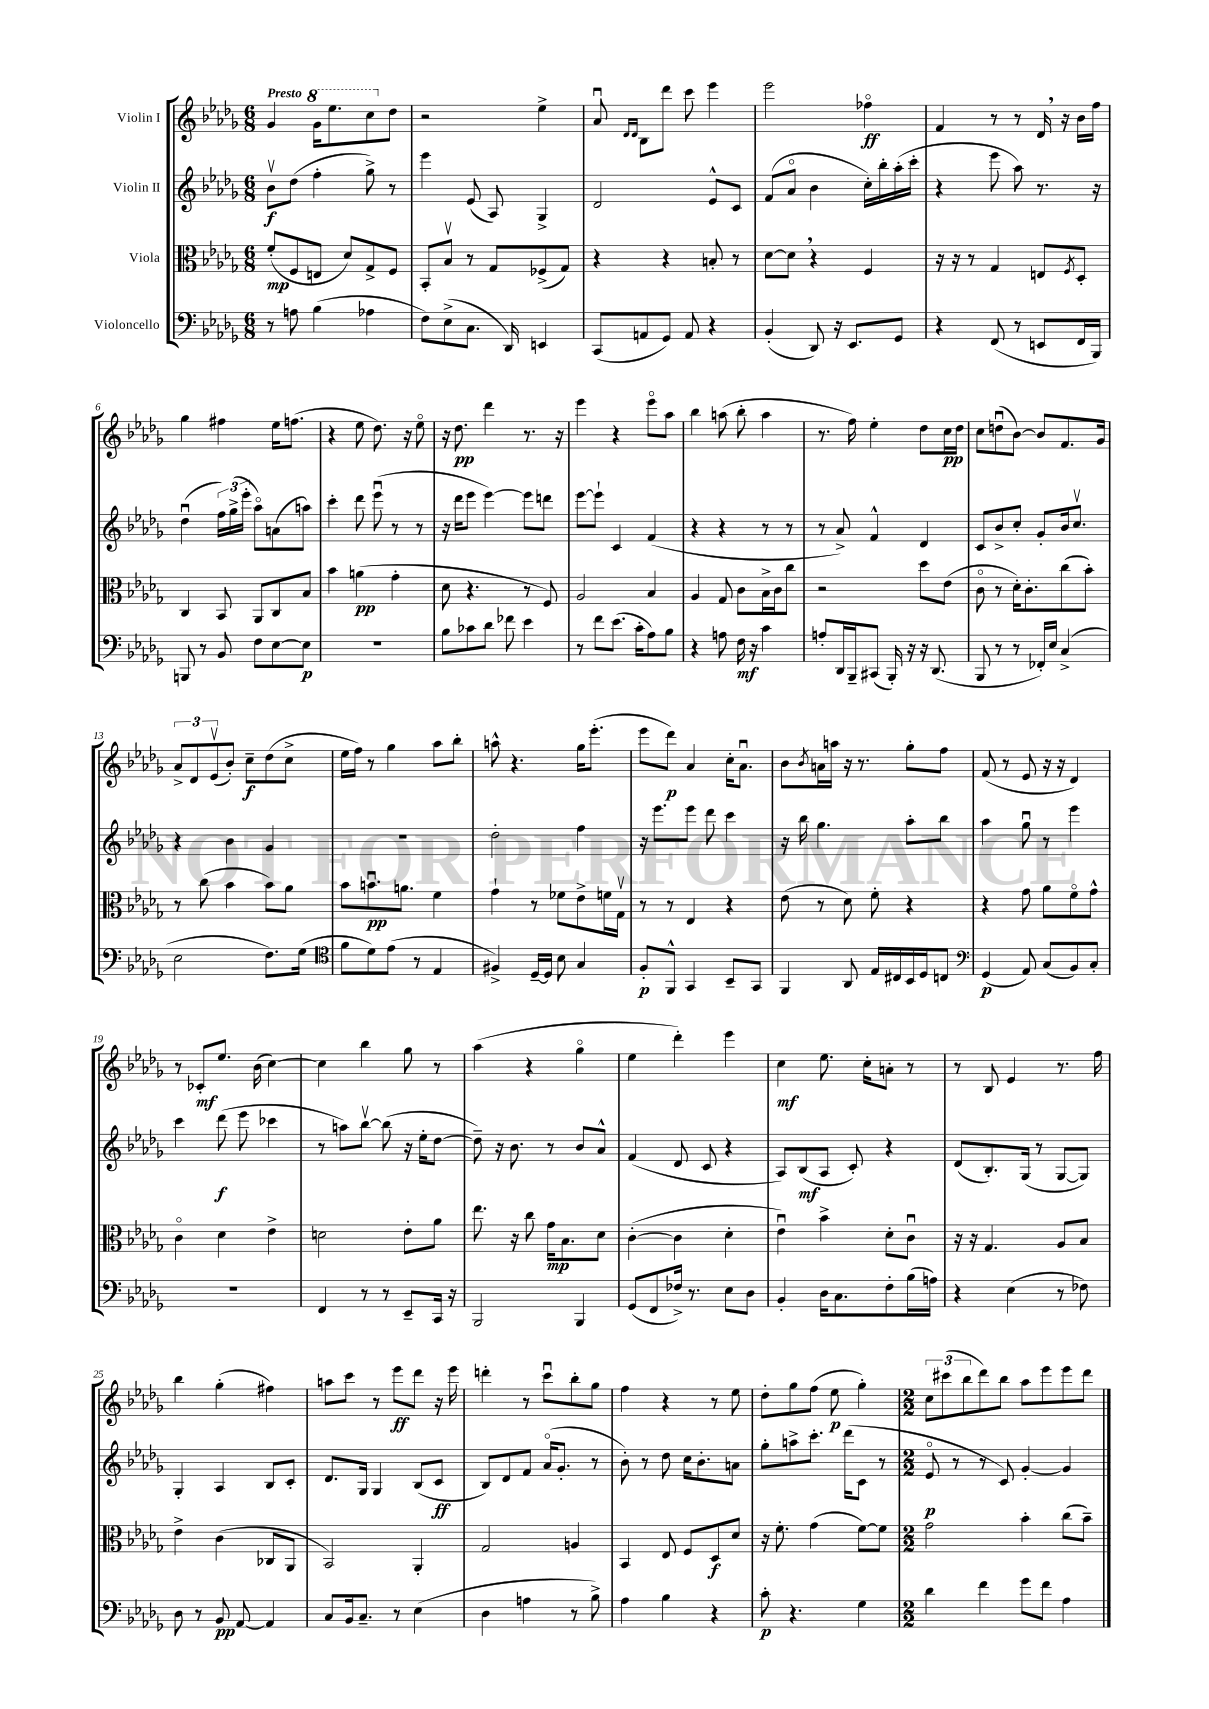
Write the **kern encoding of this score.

**kern	**kern	**kern	**kern
*staff4	*staff3	*staff2	*staff1
*clefF4	*clefC3	*clefG2	*clefG2
*k[b-e-a-d-g-]	*k[b-e-a-d-g-]	*k[b-e-a-d-g-]	*k[b-e-a-d-g-]
*M6/8	*M6/8	*M6/8	*M6/8
8r	(8f'	8b-v	4g-
8A	8F	(8dd-	.
(4B-	8E	4ff'	16gg-
.	.	.	8.eee-
.	8d-)	.	.
4A-	8G-^	8gg-^)	8ccc
.	8F	8r	8dd-
=	=	=	=
8F)	8BB-'	4eee-	2r
(8E-^	8B-v	.	.
8.C	8r	(8e-	.
.	8G-	8A-)	.
16DD-)	.	.	.
4EE	(8F-^	4G-^	4ee-^
.	8G-)	.	.
=	=	=	=
(8CC	4r	2d-	8a-u
.	.	.	16qqd-
.	.	.	16qqd-
8AA	.	.	8B-
8GG-)	4r	.	8ddd-
8AA	.	.	8ccc
4r	8B'	8e-^^	4eee-
.	8r	8c	.
=	=	=	=
(4BB-'	[8d-	(8f	2eee-
.	8d-]	8a-o	.
8DD-)	4r	4b-	.
16r	.	.	.
8.EE-	.	.	.
.	4F	16cc')	4ff-o
.	.	16bb-'	.
8GG-	.	(16aa-'	.
.	.	16ccc'	.
=	=	=	=
4r	16r	4r	4f
.	16r	.	.
.	8r	.	.
(8FF	4G-	8eee-	8r
8r	.	8aa-)	8r
8EE	8E	8.r	16d-
.	.	.	16r
.	8qF	.	.
16FF	8D-'	.	16b-
16BBB-)	.	16r	16ff
=	=	=	=
8BBB	4C	(4dd-u	4gg-
8r	.	.	.
8BB-	8BB-	24ff)	4ff#
.	.	(24gg-^	.
.	.	24eee-'	.
8F	8AA-	8aa-o)	.
[8E-	8C	(8a	16ee-
.	.	.	(8.ff
8E-]	8B-	8aa)	.
=	=	=	=
2.r	4b-	4ccc'	4r
.	(4a	8ddd-	8ee-
.	.	(8eee-u	8.dd-)
.	4g-'	8r	.
.	.	.	16r
.	.	8r	8ee-o
=	=	=	=
8B-	8d-	16r	16r
.	.	16ddd-	8.dd-
8c-	4.r	8eee-	.
8d-	.	[4eee-)	4ddd-
8f-	.	.	.
4e-	8r	8eee-]	8.r
.	8F)	8ddd	.
.	.	.	16r
=	=	=	=
8r	2A-	[8eee-	4eee-
8f	.	8eee-`]	.
(8.e-	.	4c	4r
16c'	.	.	.
8A-)	4B-	(4f	8eee-o
8B-	.	.	8aa-
=	=	=	=
4r	4A-	4r	4bb-
8A	8G-	4r	(8aa
16F	8c	.	8bb-'
16r	.	.	.
4c	16B-^	8r	4aa
.	16c	.	.
.	8cc	8r	.
=	=	=	=
8A'	2r	8r	8.r
16DD-	.	8a-^)	.
16BBB-~	.	.	16ff)
(8CC#	.	4f^^	4ee-'
16BBB-')	.	.	.
16r	.	.	.
16r	8dd-	4d-	8dd-
(8.DD-	.	.	.
.	(8e-	.	16cc
.	.	.	16dd-
=	=	=	=
8BBB-	8co	8c	8cc
8r	8r	8b-^	(8ddu
8r	16d-')	8cc'	[8b-)
.	8.c'	.	.
16FF-')	.	8g-'	8b-]
16E-	.	.	.
(4C^	(8cc	16b-	8.f
.	.	8.ccv	.
.	8b-')	.	.
.	.	.	16g-
=	=	=	=
2E-	8r	4r	12a-^
.	.	.	12d-
.	(8cc	.	.
.	.	.	(12e-v
.	4b-	4b-	8b-')
.	.	.	8cc~
8.F)	8b-)	4g-	(8dd-
.	8a-	.	8cc^
(16G-	.	.	.
=	=	=	=
*clefC4	*	*	*
8f	8b-	2.r	16ee-
.	.	.	16ff)
8d-)	8.bu	.	8r
(8e-	.	.	4gg-
.	8.a	.	.
8r	.	.	.
4E-	4f	.	8aa-
.	.	.	8bb-'
=	=	=	=
4F#^)	4g-`	2dd-'	8aa^^
.	.	.	4.r
[16D-~	8r	.	.
16D-]	.	.	.
8B-	8f-	.	.
4G-	8e-^	4ff	16gg-
.	.	.	(8.eee-'
.	16f	.	.
.	16G-v	.	.
=	=	=	=
8F'	8r	16r	8eee-
.	.	8.eee-	.
8FF^^	8r	.	8ddd-)
4GG-	4E-	8eee-	4a-
.	.	8ddd-	.
8BB-~	4r	4ccc	16cc'
.	.	.	8.a-u
8GG-	.	.	.
=	=	=	=
4FF	(8e-	16r	8b-
.	.	16bb-	.
.	.	.	8qb-
.	8r	4.gg-	16a
.	.	.	16aa
8AA-	8d-)	.	16r
.	.	.	8.r
16E-	8f'	.	.
16C#	.	.	.
16BB-	4r	8aa-'	8gg-'
16D-	.	.	.
8C	.	8bb-	8ff
=	=	=	=
*clefF4	*	*	*
(4GG-	4r	4aa-	(8f
.	.	.	8r
8AA-)	8g-	8gg-u	8e-
(8C	8a-	8r	16r
.	.	.	16r
8BB-)	8fo	4eee-	4d-)
8C'	8g-^^	.	.
=	=	=	=
2.r	4co	4ccc	8r
.	.	.	8c-'
.	4d-	(8ddd-	8.ee-
.	.	8eee-	.
.	.	.	(16b-
.	4e-^	4ccc-	[4cc)
=	=	=	=
4FF	2d	8r	4cc]
.	.	8aa)	.
8r	.	[8bb-v	4bb-
8r	.	(8bb-]	.
8EE-~	8e-'	16r	8gg-
.	.	16ee-'	.
16CC	8a-	[8dd-	8r
16r	.	.	.
=	=	=	=
2BBB-	8.ee-	8dd-~])	(4aa-
.	.	16r	.
.	16r	8.b-	.
.	8cc	.	4r
.	16g-	8r	.
.	8.B-	.	.
4BBB-	.	8b-	4gg-o
.	8d-	8a-^^	.
=	=	=	=
(8GG-	([4c'	(4f	4ee-
8FF	.	.	.
16F-^)	4c]	8d-	4ddd-')
8.r	.	.	.
.	.	8c	.
8E-	4d-'	4r	4eee-
8D-	.	.	.
=	=	=	=
4BB-'	4e-u)	8A-)	4cc
.	.	(8B-	.
16D-	4b-^	8A-	8.ee-
8.C	.	.	.
.	.	8c')	.
.	.	.	16cc'
8F'	8d-'	4r	8a'
(16B-	8cu	.	8r
16A)	.	.	.
=	=	=	=
4r	16r	(8d-	8r
.	16r	.	.
.	4.G-	8.B-')	8B-
(4E-	.	.	4e-
.	.	(16G-	.
.	.	8r	.
8r	8A-	[8G-	8.r
8F-)	8B-	8G-])	.
.	.	.	16ff
=	=	=	=
8D-	4e-^	4G-'	4bb-
8r	.	.	.
8BB-	(4c	4A-	(4gg-'
[8AA-	.	.	.
4AA-]	8C-	8B-	4ff#)
.	8AA-	8c'	.
=	=	=	=
8C	2BB-)	8.d-	8aa
16BB-	.	.	8ccc
8.C~	.	16G-	.
.	.	4G-	8r
8r	.	.	8eee-
(4E-	4AA-'	(8B-	8ddd-
.	.	8c	16r
.	.	.	16eee-
=	=	=	=
4D-	2G-	8B-)	4ddd'
.	.	8d-	.
4A	.	8f	8r
.	.	(16a-o	8cccu
.	.	8.g-'	.
8r	4A	.	8bb-'
8B-^)	.	8r	8gg-
=	=	=	=
4A-	4BB-	8b-')	4ff
.	.	8r	.
4B-	8E-	8dd-	4r
.	8F	16cc	.
.	.	8.b-'	.
4r	8D-	.	8r
.	8d-	8a	8ee-
=	=	=	=
8c'	16r	8gg-'	8dd-'
.	8.f'	.	.
4.r	.	8aa^	8gg-
.	(4g-	8.ccc'	(8ff
.	.	.	8ee-
.	.	(16ddd-	.
4G-	[8f)	8c	4gg-')
.	8f]	8r	.
=	=	=	=
*M2/2	*M2/2	*M2/2	*M2/2
4d-	2g-	8e-o	12cc
.	.	.	(12ccc#
.	.	8r	.
.	.	.	12bb-
4f	.	8r	8ddd-)
.	.	8c)	8bb-
8g-	4b-'	[4g-'	8aa-
8f	.	.	8eee-
4A-	(8cc	4g-]	8eee-
.	8b-~)	.	8ddd-
==	==	==	==
*-	*-	*-	*-
